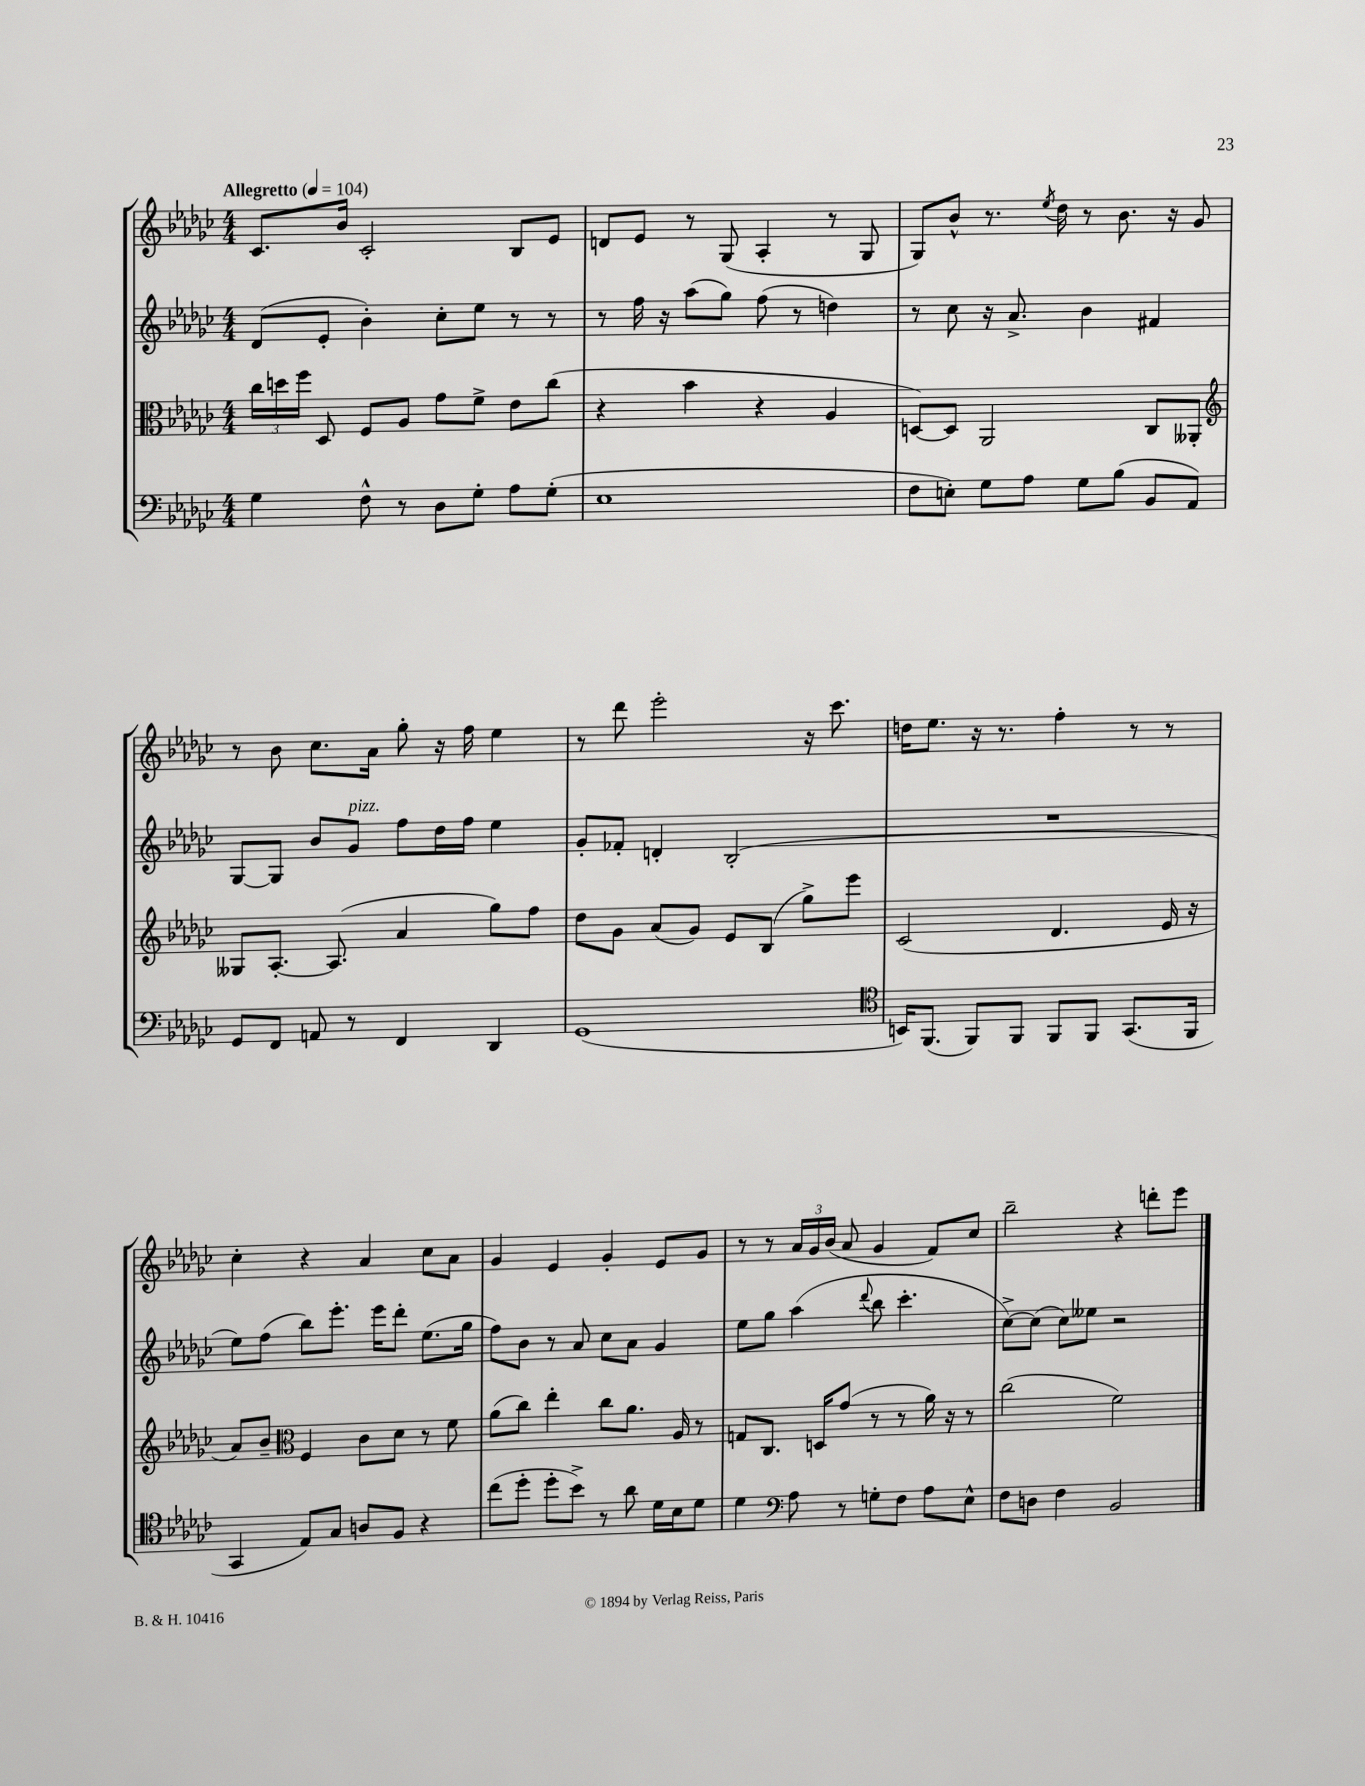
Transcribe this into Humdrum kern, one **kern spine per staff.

**kern	**kern	**kern	**kern
*part4	*part3	*part2	*part1
*staff4	*staff3	*staff2	*staff1
*clefF4	*clefC3	*clefG2	*clefG2
*k[b-e-a-d-g-c-]	*k[b-e-a-d-g-c-]	*k[b-e-a-d-g-c-]	*k[b-e-a-d-g-c-]
*M4/4	*M4/4	*M4/4	*M4/4
*MM104	*MM104	*MM104	*MM104
=1	=1	=1	=1
!	!	!	!LO:TX:a:B:t=Allegretto
4G-\	24cc-\LL	(8d-/L	8.c-/L
.	24ddn\	.	.
.	24ff\JJ	.	.
.	8D-/	8e-'/J	.
.	.	.	16b-/Jk
8F^^\	8F/L	4b-'\)	2c-'/
8r	8A-/J	.	.
8D-\L	8g-\L	8cc-'\L	.
8G-'\J	8f^\J	8ee-\J	.
8A-\L	8e-\L	8r	8B-/L
(8G-'\J	(8cc-\J	8r	8e-/J
=2	=2	=2	=2
1E-	4r	8r	8dn/L
.	.	16ff\	8e-/J
.	.	16r	.
.	4b-\	(8aa-\L	8r
.	.	8gg-\J)	(8G-/
.	4r	(8ff\	4A-'/
.	.	8r	.
.	4A-/	4ddn\)	8r
.	.	.	8G-/
=3	=3	=3	=3
8F\L	[8Dn/L)	8r	8G-/L)
8En'\J)	8D/J]	8cc-\	8b-^^/J
8G-\L	2AA-/	16r	8.r
.	.	8.a-^/	.
8A-\J	.	.	.
.	.	.	8qee-/
.	.	.	16dd-\
8G-\L	.	4b-\	8r
(8B-\J	.	.	8.b-\
8BB-/L	8C-/L	4f#X/	.
.	.	.	16r
8AA-/J)	8AA--X'/J	.	8g-/
!!LO:LB:g=z
=4	=4	=4	=4
*	*clefG2	*	*
8GG-/L	8G--X/L	[8G-/L	8r
8FF/J	[8.A-'/J	8G-/J]	8b-\
8AAn/	.	8b-/L	8.cc-\L
.	(8.A-/]	.	.
!	!	!LO:TX:a:i:t=pizz.	!
8r	.	8g-/J	.
.	.	.	16a-\Jk
4FF/	4a-/	8ff\L	8gg-'\
.	.	16dd-\L	16r
.	.	16ff\JJ	16ff\
4DD-/	8gg-\L)	4ee-\	4ee-\
.	8ff\J	.	.
=5	=5	=5	=5
(1GG-	8dd-\L	8g-'/L	8r
.	8g-\J	8f-X'/J	8ddd-\
.	(8a-/L	4dn'/	2eee-'\
.	8g-/J)	.	.
.	8e-/L	(2B-'/	.
.	(8B-/J	.	.
.	8gg-^\L)	.	16r
.	.	.	8.ccc-\
.	8eee-\J	.	.
=6	=6	=6	=6
*clefC4	*	*	*
16BBn/KL)	(2c-/	1r	16ddn\KL
(8.FF/J	.	.	8.ee-\J
8FF/L)	.	.	16r
.	.	.	8.r
8FF/J	.	.	.
8FF/L	4.d-/	.	4ff'\
8FF/J	.	.	.
(8.GG-/L	.	.	8r
.	16e-/	.	8r
16FF/Jk	16r	.	.
!!LO:LB:g=z
=7	=7	=7	=7
4GG-/	8a-/L)	8ee-\L)	4cc-'\
.	8b-~/J	(8ff\J	.
*	*clefC3	*	*
8E-/L)	4F/	8bb-\L)	4r
8G-/J	.	8.eee-'\J	.
8An/L	8c-\L	.	4a-/
.	.	16eee-\KL	.
8F/J	8d-\J	8ddd-'\J	.
4r	8r	(8.ee-\L	8cc-\L
.	8f\	.	8a-\J
.	.	16gg-\Jk	.
=8	=8	=8	=8
(8cc-\L	(8a-\L	8ff\L)	4g-/
8dd-'\J	8cc-\J)	8b-\J	.
8dd-'\L	4ee-'\	8r	4e-/
8b-^\J)	.	8a-/	.
8r	8cc-\L	8cc-\L	4g-'/
8a-\	8.a-\J	8a-\J	.
16d-\LL	.	4g-/	8e-/L
16B-\J	16A-/	.	.
8d-\J	8r	.	8g-/J
=9	=9	=9	=9
4d-\	8Gn/L	8ee-\L	8r
.	8.C-/J	8gg-\J	8r
*clefF4	*	*	*
8A-\	.	(4aa-\	24a-/LL
.	.	.	24g-/
.	16Dn/KL	.	.
.	.	.	(24b-/JJ
8r	(8g-/J	.	8a-/
.	.	8qqddd-/	.
8Gn'\L	8r	8bb-\	4g-/
8F\J	8r	4.ccc-'\	.
8A-\L	16a-\)	.	8f/L)
.	16r	.	.
8E-^^\J	8r	.	8cc-/J
=10	=10	=10	=10
8F\L	(2cc-\	[8cc-^\L)	2bb-~\
8Dn\J	.	(8cc-\J]	.
4F\	.	8cc-\L)	.
.	.	8ee--X\J	.
2BB-/	2f\)	2r	4r
.	.	.	8dddn'\L
.	.	.	8eee-\J
==	==	==	==
*-	*-	*-	*-
